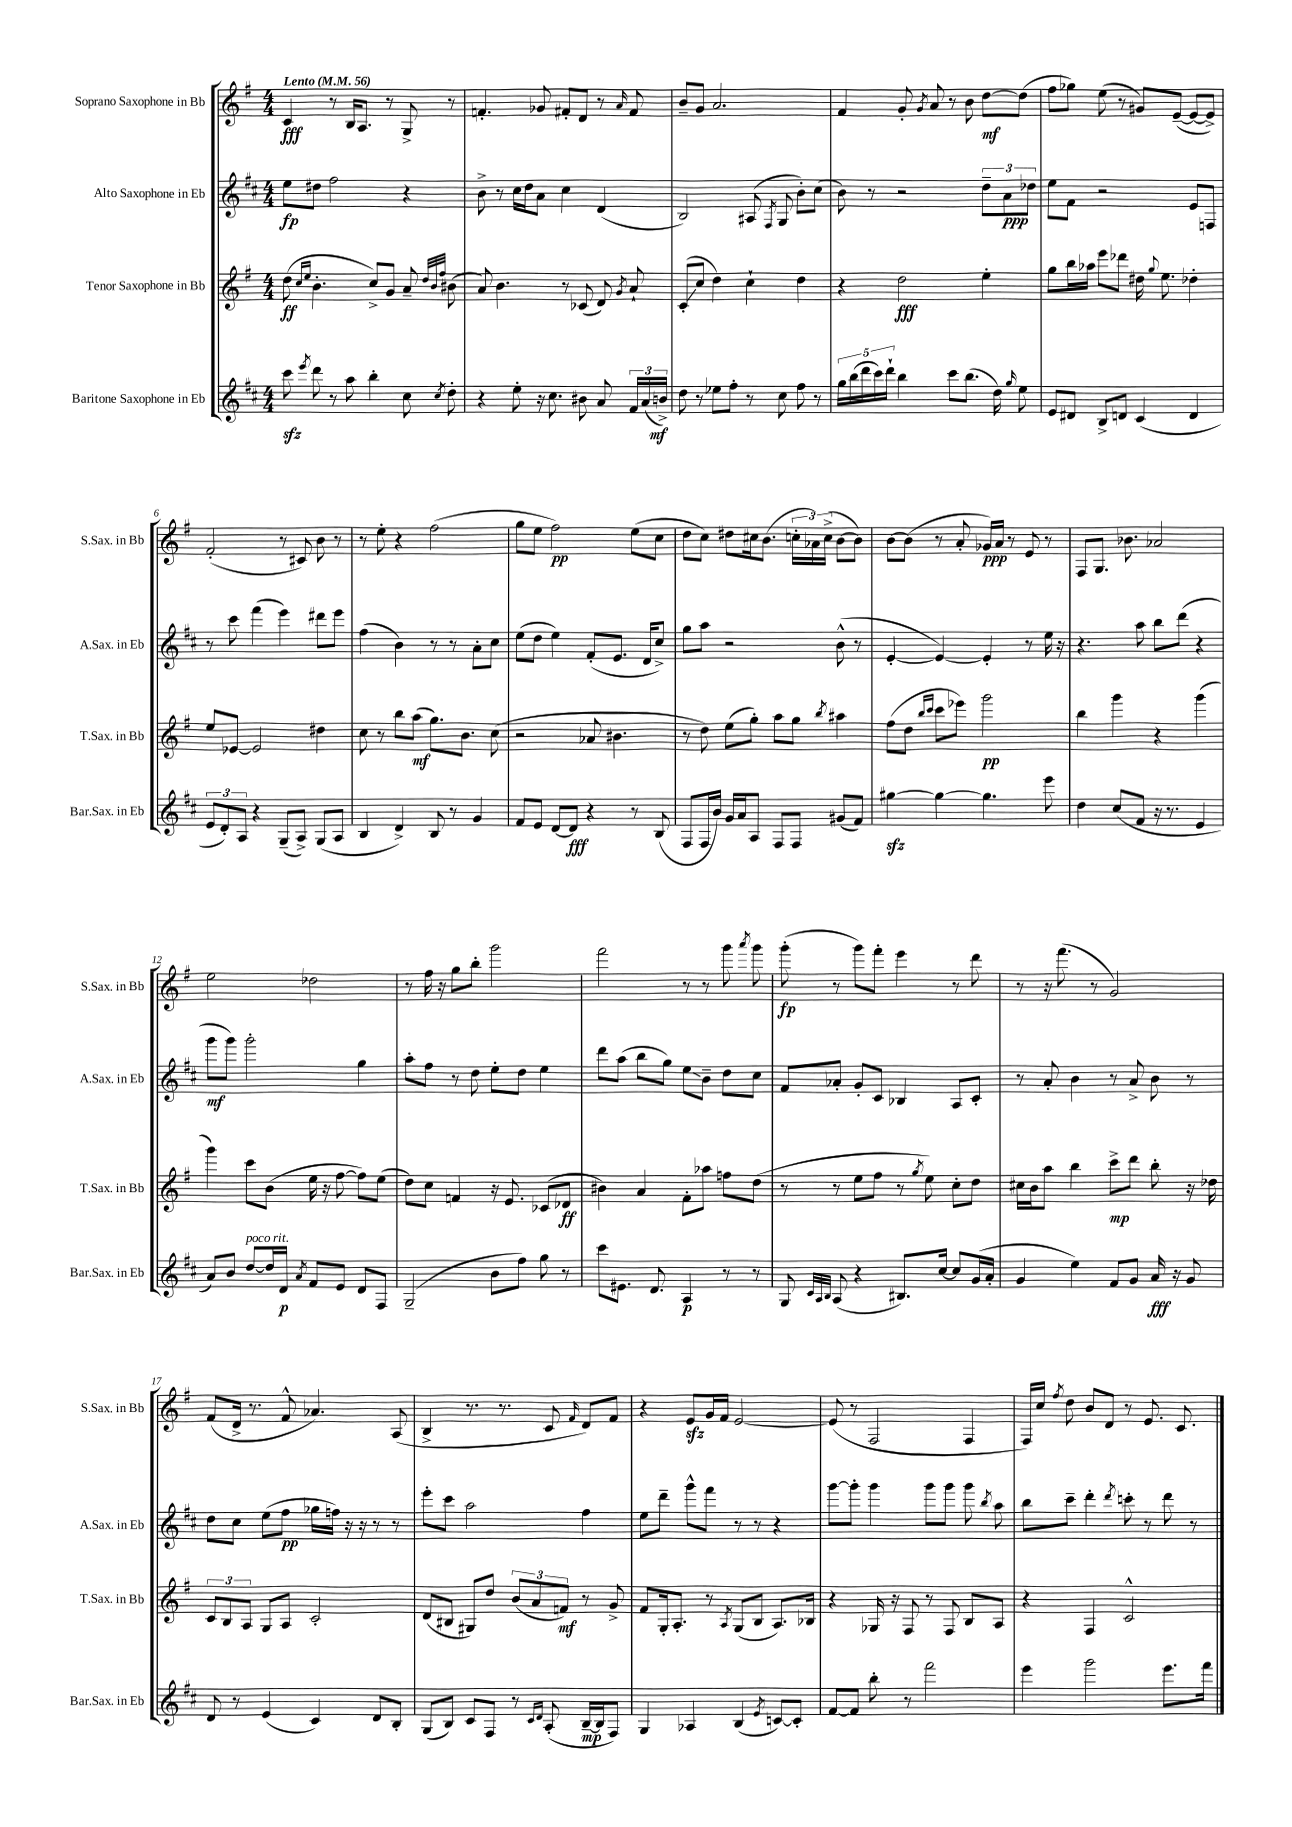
<<
\new StaffGroup <<
\new Staff = "s0" \with { instrumentName = "Soprano Saxophone in Bb" shortInstrumentName = "S.Sax. in Bb" } {
    \clef treble \key g \major \numericTimeSignature \time 4/4 \tempo "Lento" 4 = 56
    \autoBeamOff c'4\fff r8 b16[ a8.] r8 g8-> r8 |
    f'4.-. ges'8 fis'8[-. d'8] r8 \grace { a'16 } fis'8 |
    b'8[-- g'8] a'2. |
    fis'4 g'8-. \acciaccatura { g'8 } a'8 r8 b'8 d''8[~\mf d''8]( |
    fis''8[ ges''8]) e''8( r8 gis'8[) e'8]~--( e'8[~ e'8]->) |
    fis'2-.( r8 cis'8) b'8 r8 |
    r8 e''8-. r4 fis''2( |
    g''8[ e''8] fis''2\pp) e''8[( c''8] |
    d''8[ c''8]) dis''8[ cis''16 b'8.]( \tuplet 3/2 { c''16[-. aes'16) c''16]->( } b'8[~ b'8]) |
    b'8[~ b'8]( r8 a'8-. ges'16[\ppp) a'16] r8 e'8 r8 |
    fis8[ g8.] bes'8. aes'2 |
    e''2 des''2 |
    r8 fis''16 r16 g''8[ b''8]-. g'''2 |
    fis'''2 r8 r8 g'''8 \acciaccatura { a'''8 } g'''8 |
    g'''8-.\fp( r8 g'''8[) fis'''8]-. e'''4 r8 d'''8 |
    r8 r16 fis'''8.( r8 g'2) |
    fis'8[( d'16]-> r8. fis'8-^ aes'4.) a8( |
    b4-> r8. r8. c'8 \grace { fis'16 } d'8[) fis'8] |
    r4 e'8[\sfz g'16 fis'16] e'2~ |
    e'8( r8 fis2 fis4 |
    fis16[) c''16] \acciaccatura { fis''8 } d''8 b'8[ d'8] r8 e'8. c'8. \bar "|." |
}
\new Staff = "s1" \with { instrumentName = "Alto Saxophone in Eb" shortInstrumentName = "A.Sax. in Eb" } {
    \clef treble \key d \major \numericTimeSignature \time 4/4
    \autoBeamOff e''8[\fp dis''8] fis''2 r4 |
    b'8-> r8 cis''16[ d''16 a'8] cis''4 d'4( |
    b2) ais8( \acciaccatura { fis8 } g8 b'8[-.) cis''8]( |
    b'8) r8 r2 \tuplet 3/2 { d''8[-- a'8\ppp des''8] } |
    e''8[ fis'8] r2 e'8[ f8] |
    r8 cis'''8 fis'''4( e'''4) dis'''8[ e'''8] |
    fis''4( b'4) r8 r8 a'8[-. cis''8] |
    e''8[( d''8] e''4) fis'8[-.( e'8.] d'16[ cis''8]->) |
    g''8[ a''8] r2 b'8-^( r8 |
    e'4~-. e'4~) e'4-. r8 e''16 r16 |
    r4. a''8 b''8[ d'''8]( r4 |
    g'''8[\mf g'''8]) g'''2-. g''4 |
    a''8[-. fis''8] r8 d''8 e''8[-. d''8] e''4 |
    d'''8[ a''8]( b''8[ g''8]) e''8[\glissando b'8]-- d''8[ cis''8] |
    fis'8[ aes'8]-. g'8[-. cis'8] bes4 a8[ cis'8]-. |
    r8 a'8-. b'4 r8 a'8-> b'8 r8 |
    d''8[ cis''8] e''8[( fis''8]\pp ges''16[ f''16]) r16 r16 r8 r8 |
    e'''8[-. cis'''8] a''2 fis''4 |
    e''8[ d'''8]-- g'''8[-^ fis'''8] r8 r8 r4 |
    g'''8[~ g'''8]-. g'''4 g'''8[ g'''8] g'''8 \acciaccatura { b''8 } a''8 |
    b''8[ cis'''8]-- d'''4-. \acciaccatura { d'''8 } c'''8-. r8 d'''8 r8 \bar "|." |
}
\new Staff = "s2" \with { instrumentName = "Tenor Saxophone in Bb" shortInstrumentName = "T.Sax. in Bb" } {
    \clef treble \key g \major \numericTimeSignature \time 4/4
    \autoBeamOff d''8\ff( \grace { c''16[ e''16] } b'4.-. c''8[->) g'8] a'8-- \grace { d''32[ b'32 fis''32] } bis'8( |
    a'8) b'4. r8 ces'8( d'8) \acciaccatura { g'8 } a'8-! |
    c'8[-.\glissando( c''8] d''4) c''4-! d''4 |
    r4 d''2\fff e''4-. |
    g''8[ b''16 aes''16] e'''8[ des'''8] dis''16 \appoggiatura { g''8 } e''8. des''4-. |
    e''8[ ees'8]~ ees'2 dis''4 |
    c''8 r8 b''8[ a''8]\mf( g''8.[) b'8.] c''8( |
    r2 aes'8 bis'4. |
    r8 d''8) e''8[( g''8]-.) a''8[ g''8] \acciaccatura { b''8 } ais''4 |
    fis''8[( d''8] \grace { b''16[ c'''16] } c'''8[ ees'''8]) g'''2\pp |
    b''4 g'''4 r4 g'''4( |
    g'''4) c'''8[ b'8]( e''16 r16 fis''8~ fis''8[) e''8]( |
    d''8[) c''8] f'4 r16 e'8. ces'8[( des'8]\ff |
    bis'4) a'4 fis'8[-. aes''8] f''8[ d''8]( |
    r8 r8 e''8[ fis''8] r8 \acciaccatura { g''8 } e''8) c''8[-. d''8] |
    cis''16[ b'16 a''8] b''4 c'''8[->\mp d'''8] b''8-. r16 des''16 |
    \tuplet 3/2 { c'8[ b8 a8] } g8[ a8] c'2-. |
    d'8[( bis8] gis8[) d''8] \tuplet 3/2 { b'8[( a'8 f'8]\mf) } r8 g'8-> |
    fis'8[ g16-. a8.]-. r8 \acciaccatura { a8 } g8[( b8] a8.[) bes16] |
    r4 ges16 r16 fis8 r8 fis8 b8[ a8] |
    r4 fis4 c'2-^ \bar "|." |
}
\new Staff = "s3" \with { instrumentName = "Baritone Saxophone in Eb" shortInstrumentName = "Bar.Sax. in Eb" } {
    \clef treble \key d \major \numericTimeSignature \time 4/4
    \autoBeamOff cis'''8\sfz \acciaccatura { e'''8 } d'''8 r8 a''8 b''4-. cis''8 \acciaccatura { cis''8 } d''8-. |
    r4 e''8-. r16 cis''8. bis'8 a'8 \tuplet 3/2 { fis'16[ a'16( b'16]->\mf) } |
    d''8 r8 ees''8[ fis''8]-. r8 cis''8 fis''8 r8 |
    \tuplet 5/4 { g''16[ b''16( d'''16 cis'''16) d'''16]-! } b''4 cis'''8[ b''8.]( d''16) \grace { g''16 } e''8 |
    e'8[ dis'8] b8[-> d'8] cis'4( d'4 |
    \tuplet 3/2 { e'8[ d'8-.) a8] } r4 g8[--( a8]->) g8[( a8] |
    b4 d'4->) b8 r8 g'4 |
    fis'8[ e'8] d'8[~ d'8]\fff r4 r8 b8( |
    fis8[ fis16 b'16]) g'16[ a'16 a8] fis8[ fis8] gis'8[( fis'8]) |
    gis''4~\sfz gis''4~ gis''4. e'''8 |
    d''4 cis''8[( fis'8] r16 r8. e'4 |
    a'8[) b'8] d''8[~^\markup { \italic "poco rit." } d''16 d'16]\p \acciaccatura { a'8 } fis'8[ e'8] d'8[ fis8] |
    g2--( b'8[ fis''8]) g''8 r8 |
    cis'''8[ eis'8.] d'8. a4\p r8 r8 |
    g8 \grace { cis'32[ a32 b32] } a8( r4 bis8.[) cis''16]~ cis''8[ g'16( a'16]-. |
    g'4 e''4) fis'8[ g'8] a'16\fff r16 g'8 |
    d'8 r8 e'4( cis'4) d'8[ b8]-. |
    g8[( b8]) cis'8[ fis8] r8 \grace { cis'16[ d'16] } a8-.( b16[~--\mp b16 fis8]) |
    g4 aes4 b4( \acciaccatura { e'8 } c'8[~) c'8]-. |
    fis'8[~ fis'8] b''8-. r8 fis'''2 |
    e'''4 g'''2 e'''8.[ fis'''16] \bar "|." |
}
>>
>>
